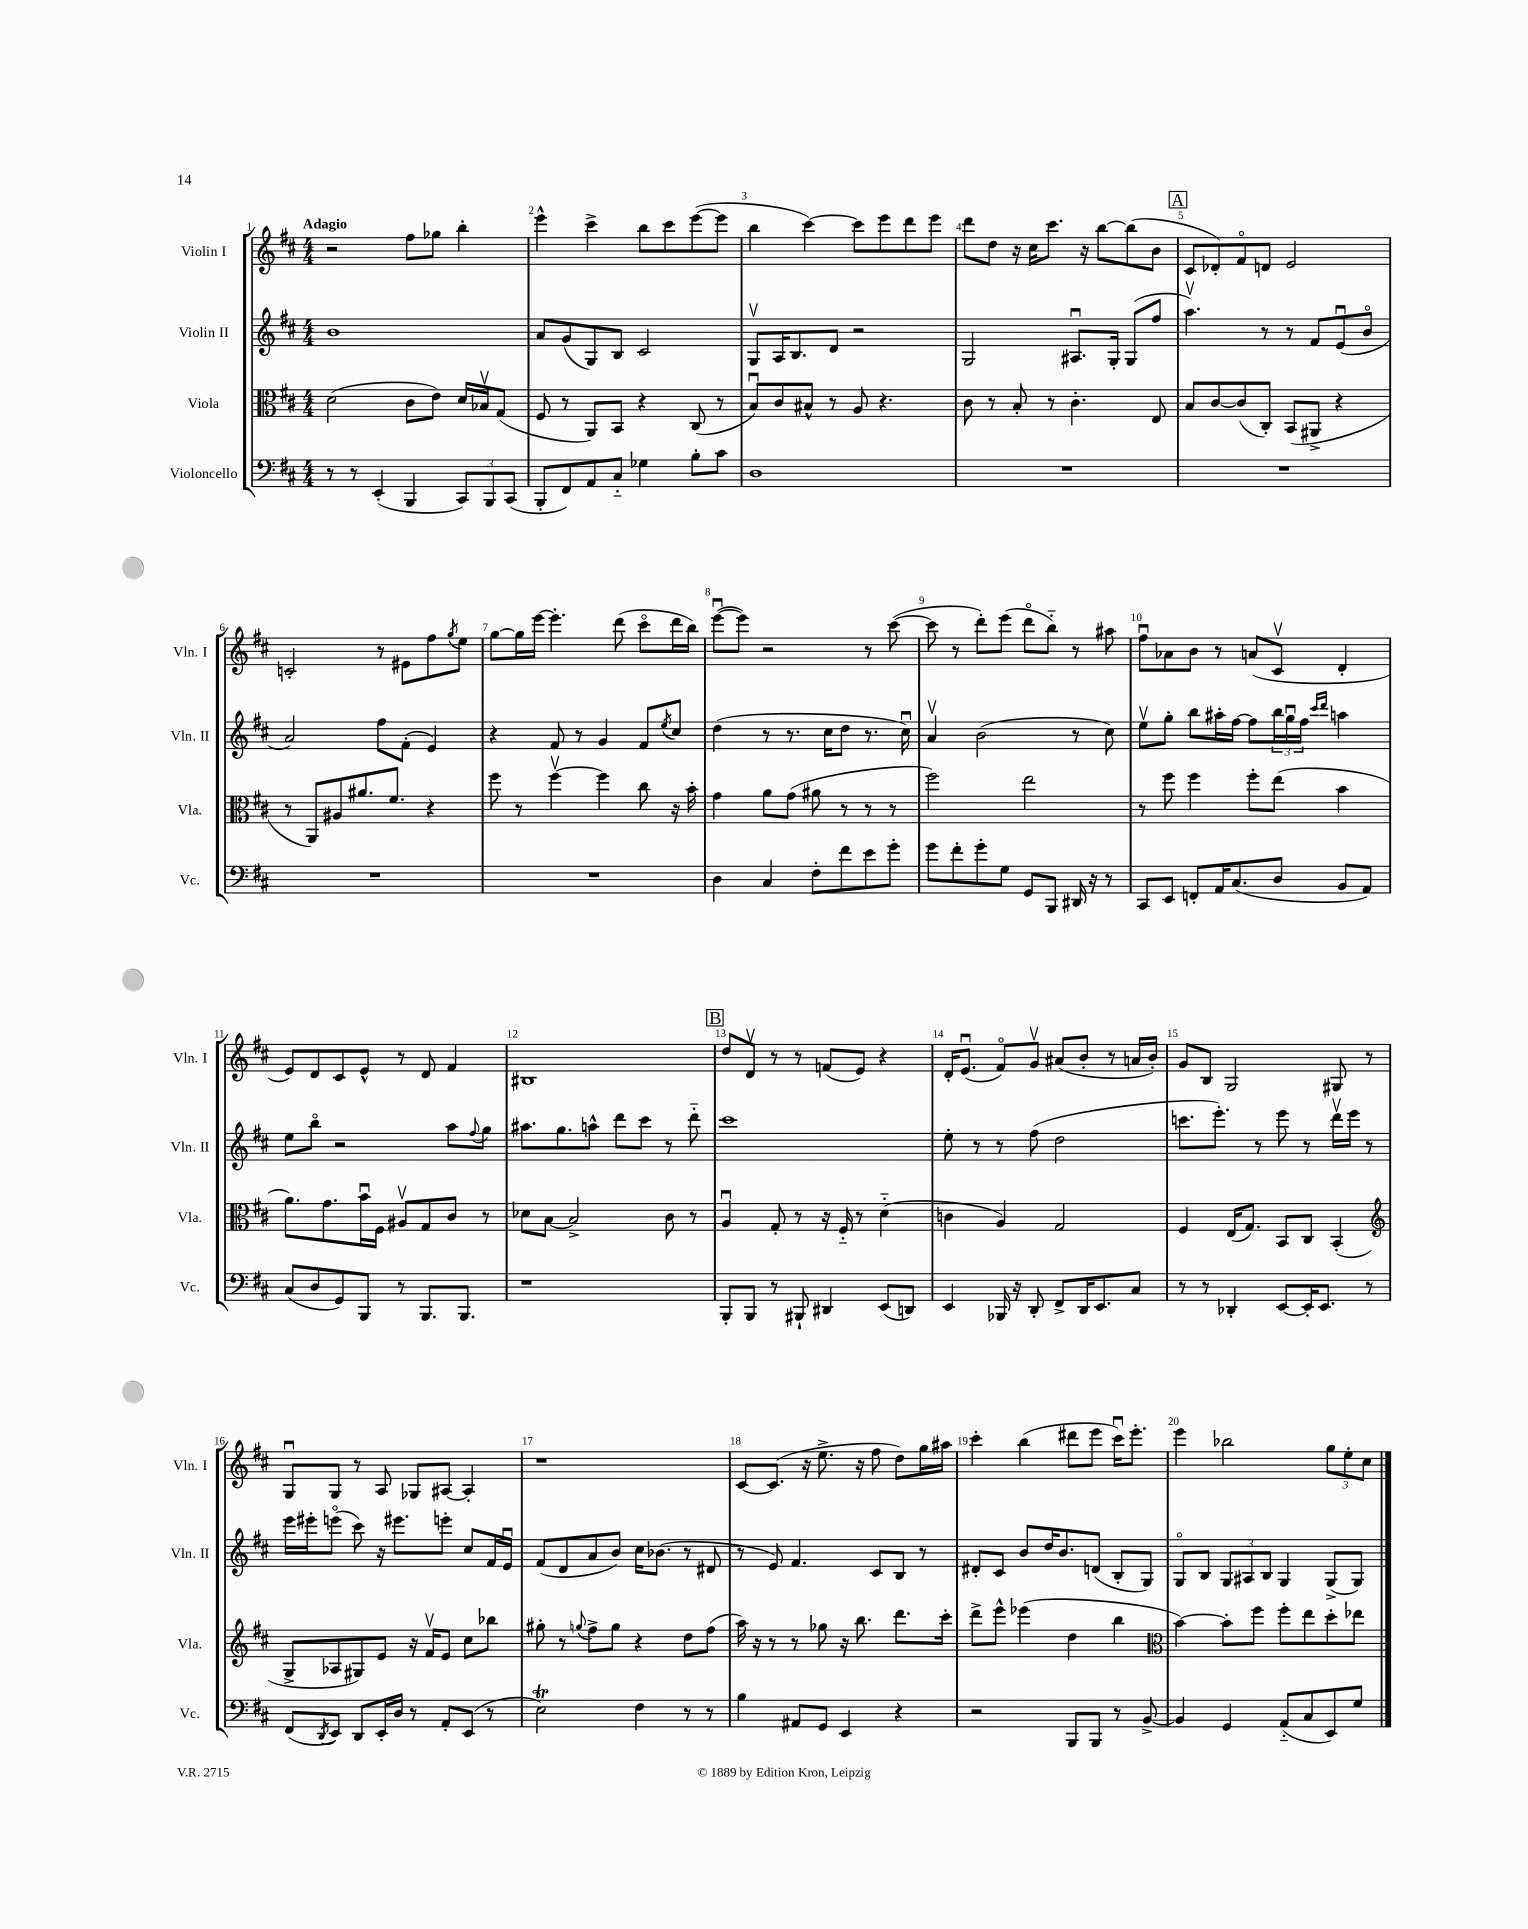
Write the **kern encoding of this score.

**kern	**kern	**kern	**kern
*staff4	*staff3	*staff2	*staff1
*clefF4	*clefC3	*clefG2	*clefG2
*k[f#c#]	*k[f#c#]	*k[f#c#]	*k[f#c#]
*M4/4	*M4/4	*M4/4	*M4/4
8r	(2d	1b	2r
8r	.	.	.
(4EE'	.	.	.
4BBB	8c#	.	8ff#
.	8e)	.	8gg-
12CC#)	16d	.	4bb'
.	16B-v	.	.
12BBB	.	.	.
.	(8G	.	.
(12CC#	.	.	.
=	=	=	=
8BBB'	8F#	8a	4eee^^
8FF#)	8r	(8g	.
8AA	8AA)	8G)	4ccc#^
8C#'~	8BB	8B	.
4G-	4r	2c#	8bb
.	.	.	8ccc#
8B'	(8C#	.	([8eee
8c#	8r	.	8eee]
=	=	=	=
1D	8Bu)	8Gv	4bb
.	8c#	16A	.
.	.	8.B	.
.	8B#^^	.	[4ccc#)
.	8r	8d	.
.	8A	2r	8ccc#]
.	4.r	.	8eee
.	.	.	8ddd
.	.	.	8eee
=	=	=	=
1r	8c#	2G	8ddd
.	8r	.	8dd
.	8B'	.	16r
.	.	.	16cc#
.	8r	.	8.ccc#
.	4.c#'	8.A#u	.
.	.	.	16r
.	.	.	[8bb
.	.	16G'	.
.	.	(8G	(8bb]
.	8E	8ff#	8b
=	=	=	=
1r	8B	4.aav)	8c#
.	[8c#	.	8d-')
.	(8c#]	.	8f#o
.	8C#')	8r	8d
.	(8BB	8r	2e
.	8AA#^	8f#	.
.	4r	(8eu	.
.	.	8bo	.
=	=	=	=
1r	8r	2a)	2c'
.	8AA)	.	.
.	8A#	.	.
.	8.a#	.	.
.	.	8ff#	8r
.	8.f#	.	.
.	.	(8f#'	8e#
.	4r	4e)	8ff#
.	.	.	8qgg
.	.	.	8ee
=	=	=	=
1r	8ff#	4r	[8gg
.	8r	.	16gg]
.	.	.	[16eee
.	[4ff#v	8f#	4.eee']
.	.	8r	.
.	4ff#]	4g	.
.	.	.	(8ddd
.	8cc#	8f#	8ccc#o
.	.	8qee	.
.	16r	8cc#	16ddd
.	16b'	.	16bb)
=	=	=	=
4D	4g	(4dd	([8eeeu
.	.	.	8eee])
4C#	8a	8r	2r
.	(8g	8.r	.
8F#'	8a#	.	.
.	.	16cc#	.
8f#	8r	8dd	.
8e	8r	8.r	8r
8g'	8r	.	([8ccc#
.	.	16cc#u)	.
=	=	=	=
8g	2ff#)	4av	8ccc#]
8f#'	.	.	8r
8g'	.	(2b	8ddd')
8G	.	.	(8eee
8GG	2ee	.	8dddo
8BBB	.	.	8bb'~)
16DD#	.	8r	8r
16r	.	.	.
8r	.	8cc#)	8aa#
=	=	=	=
8CC#	8r	8eev	8ff#u
8EE	8ff#	8gg'	8a-
8FF'	4ff#	8bb	8b
16AA	.	16aa#'	8r
(8.C#	.	[16ff#	.
.	8ff#'	8ff#]	(8a
8D	(8ee	24bb	8c#v
.	.	24ggu	.
.	.	24ff#	.
.	.	16qqccc#	.
.	.	16qqddd	.
8BB	4b	4aa	4d'
8AA)	.	.	.
=	=	=	=
(8C#	8.a)	8ee	8e)
8D	.	8bbo	8d
.	8.g	.	.
8GG)	.	2r	8c#
8BBB	16bu	.	8e^^
.	16F#	.	.
8r	8A#v	.	8r
8.BBB	8G	.	8d
.	8c#	8aa	4f#
8.BBB	.	.	.
.	.	8qqff#	.
.	8r	8gg	.
=	=	=	=
1r	8d-	8.aa#	1B#
.	[8B	.	.
.	.	8.gg	.
.	2B^]	.	.
.	.	8aa^^	.
.	.	8ddd	.
.	.	8ccc#	.
.	8c#	8r	.
.	8r	8ddd'~	.
=	=	=	=
8BBB'	4Au	1ccc#	8dd
8BBB	.	.	8dv
8r	8G'	.	8r
8BBB#`	8r	.	8r
4DD#	16r	.	(8f
.	16F#'~	.	.
.	8r	.	8e)
(8EE	(4d'~	.	4r
8DD)	.	.	.
=	=	=	=
4EE	4c	8ee'	16d'
.	.	.	(8.eu
.	.	8r	.
16BBB-	4A)	8r	8f#o)
16r	.	.	.
8DD'	.	(8ff#	8gv
8FF#^	2G	2dd	(8a#
16DD	.	.	8b'
8.EE	.	.	.
.	.	.	8r
8C#	.	.	16a
.	.	.	16b')
=	=	=	=
8r	4F#	8.ccc	8g
8r	.	.	8B
.	.	8.eee')	.
4DD-'	(16E	.	2G
.	8.G)	.	.
.	.	8r	.
[8EE	8BB	8eee	.
16EE']	8C#	8r	.
8.EE	.	.	.
.	(4BB'	16dddv	8G#
.	.	16eee	.
8r	.	8r	8r
=	=	=	=
*	*clefG2	*	*
(8FF#	8G^	16eee	8Gu
.	.	16eee#'	.
8qDD	.	.	.
8EE)	8A-	(8eeeo	8G
8DD	8G#)	8ccc#)	8r
16EE'	8e	16r	8A
16D	.	8.eee#	.
8r	16r	.	8G-
.	16f#v	.	.
8AA'	8e	8eee'	[8A#
(8EE	8cc#	8cc#	4A#']
8r	8bb-	16f#	.
.	.	16eu	.
=	=	=	=
2E)	8gg#'	(8f#	1r
.	8r	8d	.
.	8qqgg	.	.
.	8ff#^	8a	.
.	8gg	8b)	.
4F#	4r	16cc#	.
.	.	(8.b-	.
8r	8dd	8r	.
8r	(8ff#	8d#	.
=	=	=	=
4B	16aa)	8r	[8c#
.	16r	.	.
.	8r	8e)	(8.c#]
8AA#	8r	4.f#	.
.	.	.	16r
8GG	8gg-	.	8.ee^
4EE	16r	.	.
.	8.bb	.	16r
.	.	8c#	8ff#
4r	8.ddd	8B	8dd)
.	.	8r	16gg
.	16ccc#'	.	16aa#
=	=	=	=
2r	8ddd^	8d#'	4ccc#'
.	8eee^^	8c#	.
.	(4eee-	8b	(4bb
.	.	16dd	.
.	.	8.b	.
8BBB	4dd	.	8ddd#
8BBB	.	(8d	8eee
8r	4bb	8B'	16ccc#u)
.	.	.	8.eee'
[8BB^	.	8G)	.
=	=	=	=
*	*clefC3	*	*
4BB]	[4b)	8Go	4eee
.	.	8B	.
4GG	8b']	12G	2bb-
.	.	12A#	.
.	8ff#	.	.
.	.	12B	.
(8AA'~	8ff#'	4G	.
8C#	8ee	.	.
8EE)	8dd'	(8G^	12gg
.	.	.	12ee'
8G	8ee-	8G)	.
.	.	.	12cc#
==	==	==	==
*-	*-	*-	*-
